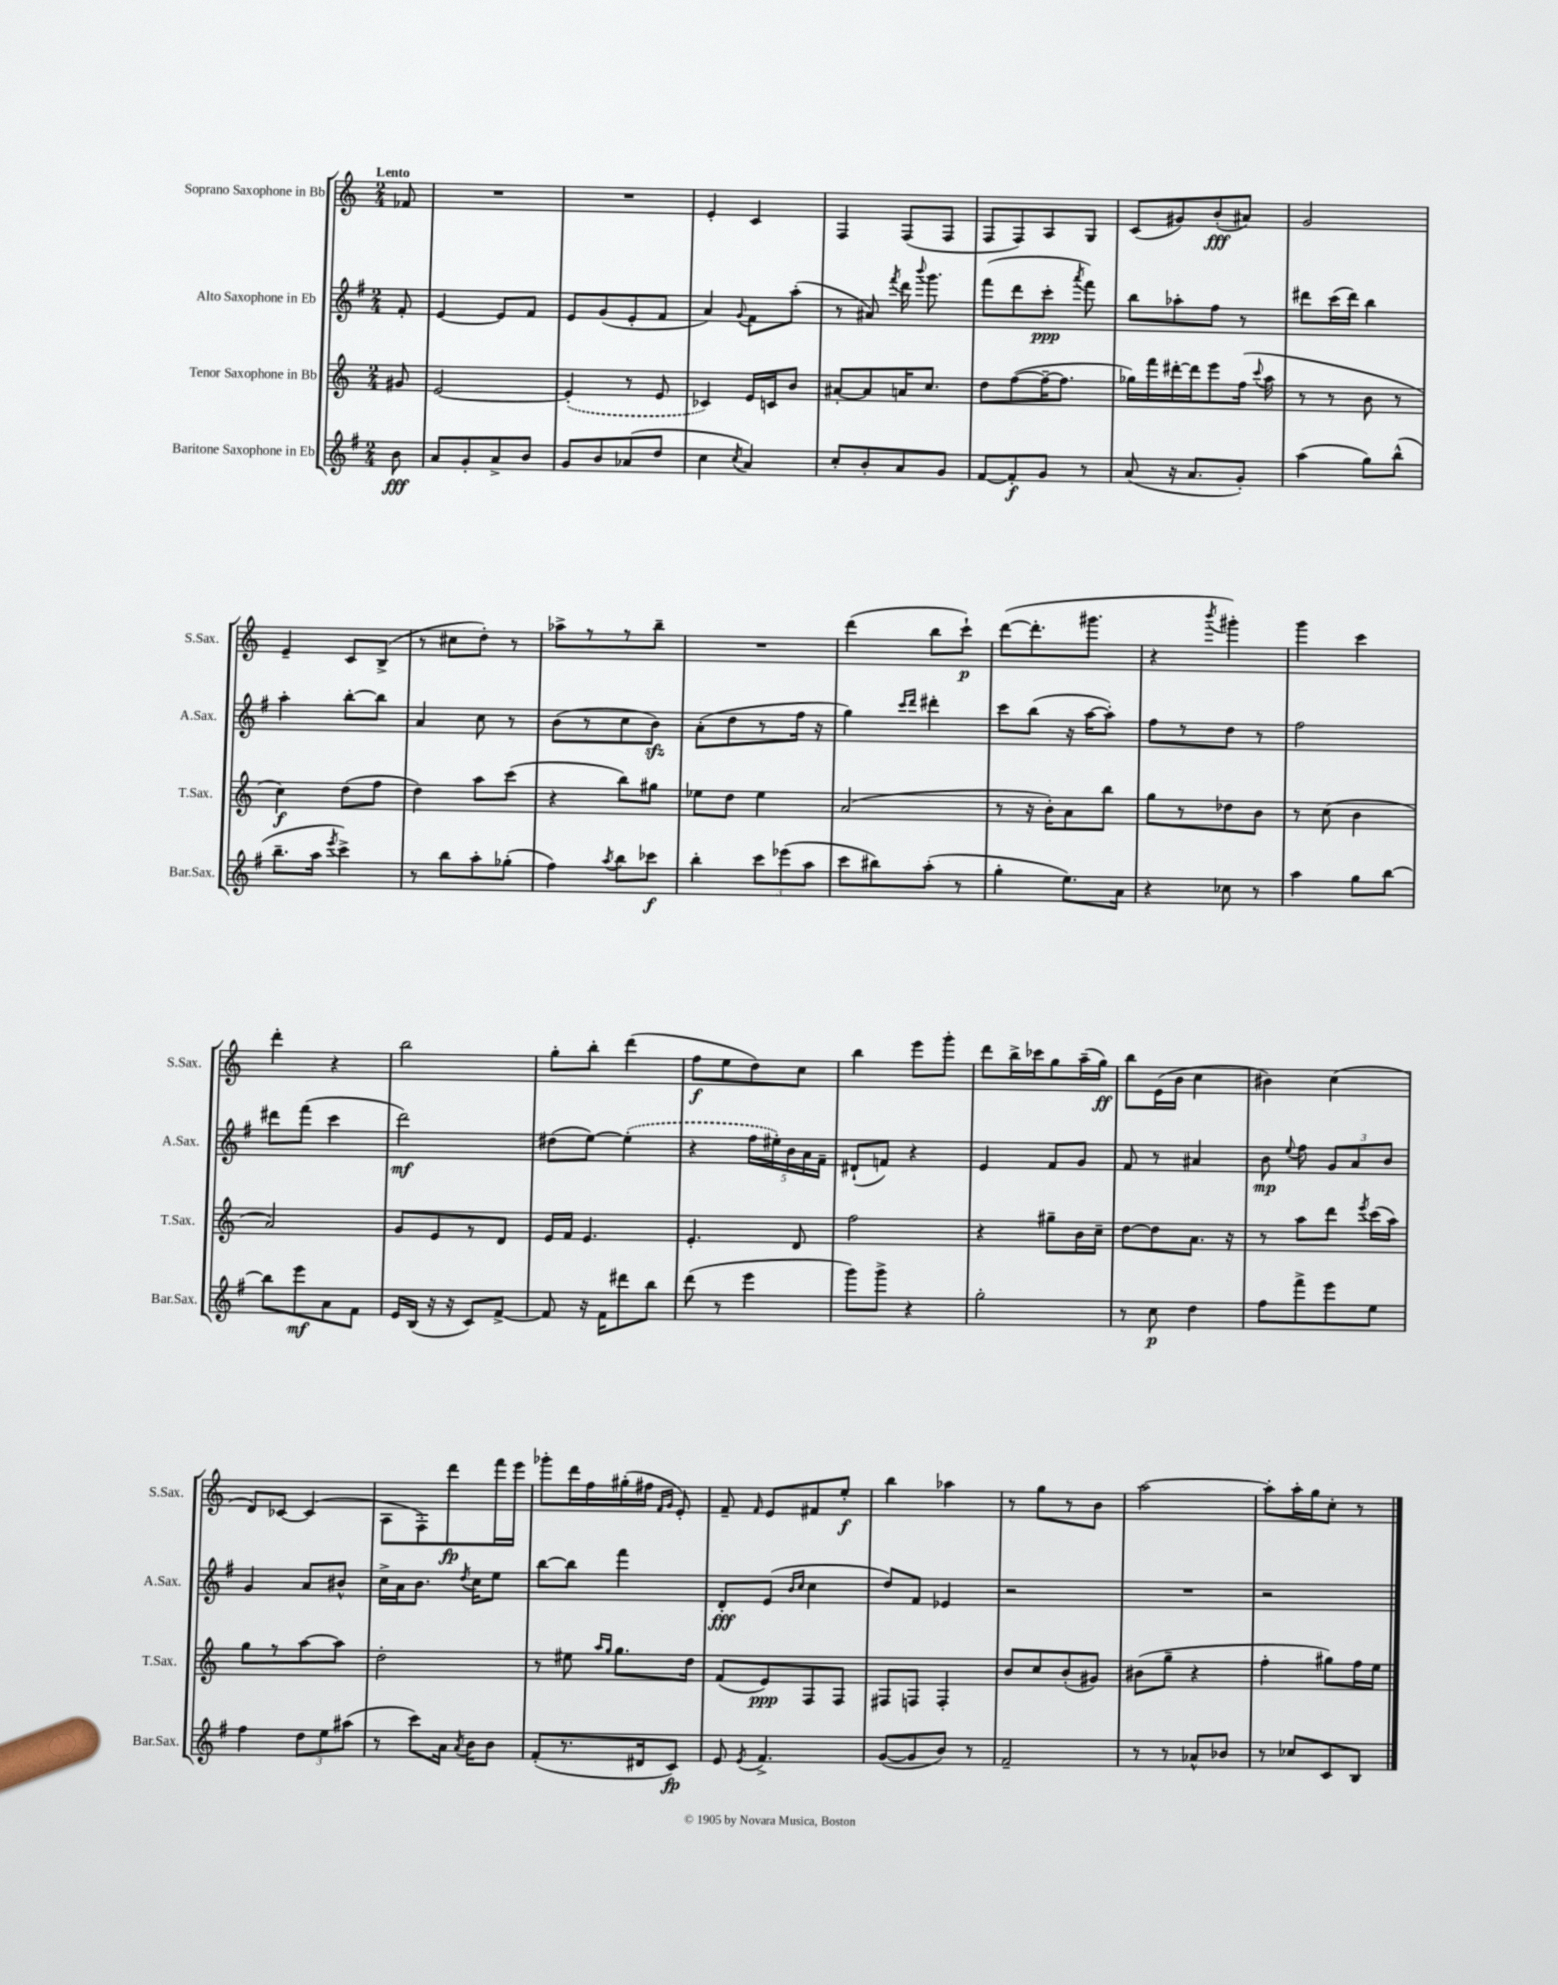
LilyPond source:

<<
\new StaffGroup <<
\new Staff = "s0" \with { instrumentName = "Soprano Saxophone in Bb" shortInstrumentName = "S.Sax." } {
    \clef treble \key c \major \numericTimeSignature \time 2/4 \partial 8 \tempo "Lento"
    \autoBeamOff fes'8 |
    R2 |
    R2 |
    e'4-. c'4 |
    f4 f8[( f8] |
    f8[ f8) a8 g8] |
    c'8[( gis'8) b'8-.\fff( ais'8]) |
    g'2 |
    e'4-- c'8[ b8]->( |
    r8 cis''8[ d''8]-.) r8 |
    aes''8[-> r8 r8 b''8]-- |
    R2 |
    d'''4( b''8[ c'''8]-!\p) |
    d'''8[~( d'''8.-. gis'''8.] |
    r4 \acciaccatura { b'''8 } gis'''4-.) |
    g'''4 c'''4 |
    d'''4-. r4 |
    b''2 |
    g''8[-. b''8]-. d'''4( |
    f''8[\f e''8 d''8) c''8] |
    b''4 e'''8[ g'''8]-. |
    d'''8[ b''16-> ces'''16 g''8 a''16--( g''16]\ff) |
    b''8[ e'16( b'16] c''4 |
    bis'4) c''4( |
    d'8[) ces'8]~ ces'4( |
    a8[ f8-.) d'''8\fp f'''16 e'''16] |
    ges'''8[-. d'''16 f''16 gis''16-.( fis''16] \grace { f'16[ g'16] } e'8-.) |
    f'8-- \grace { f'16 } e'8[ fis'8 e''8]-.\f |
    b''4 aes''4 |
    r8 g''8[ r8 b'8] |
    a''2~ |
    a''8[-. a''16-. g''16 c''8]-. r8 \bar "|." |
}
\new Staff = "s1" \with { instrumentName = "Alto Saxophone in Eb" shortInstrumentName = "A.Sax." } {
    \clef treble \key g \major \numericTimeSignature \time 2/4 \partial 8
    \autoBeamOff fis'8-. |
    e'4~ e'8[ fis'8] |
    e'8[ g'8( e'8-. fis'8] |
    a'4) \appoggiatura { g'8 } fis'8[ a''8]-.( |
    r8 ais'8) \acciaccatura { fis'''8 } d'''16 \appoggiatura { b'''8 } g'''8. |
    fis'''8[( d'''8 c'''8]-.\ppp \acciaccatura { a'''8 } fis'''8) |
    b''8[ aes''8-. fis''8] r8 |
    dis'''8[ c'''16( dis'''16]) b''4 |
    a''4-. b''8[~-. b''8] |
    a'4 c''8 r8 |
    b'8[( r8 c''8 b'8]\sfz) |
    a'8[-.( d''8 r8 fis''16] r16 |
    g''4) \grace { c'''16[ d'''16] } dis'''4-. |
    c'''8[ b''8]( r16 a''16[~ a''8]-.) |
    fis''8[ r8 d''8] r8 |
    fis''2 |
    dis'''8[ fis'''8]( c'''4 |
    d'''2\mf) |
    dis''8[( e''8]~) \once \slurDashed e''4-.( |
    r4 \tuplet 5/4 { fis''16[ eis''16-.) b'16 a'16 fis'16]-- } |
    dis'8[-!( f'8]) r4 |
    e'4 fis'8[ g'8] |
    fis'8 r8 ais'4 |
    b'8\mp \appoggiatura { e''8 } fis''8 \tuplet 3/2 { g'8[ a'8 b'8] } |
    g'4 a'8[ bis'8]-^ |
    c''16[-> a'16 b'8.] \acciaccatura { d''8 } c''16[ e''8] |
    b''8[~ b''8] fis'''4 |
    d'8[-.\fff e'8]( \grace { b'16[ c''16] } c''4 |
    d''8[) fis'8] ees'4 |
    r2 |
    R2 |
    r2 \bar "|." |
}
\new Staff = "s2" \with { instrumentName = "Tenor Saxophone in Bb" shortInstrumentName = "T.Sax." } {
    \clef treble \key c \major \numericTimeSignature \time 2/4 \partial 8
    \autoBeamOff gis'8 |
    e'2~ |
    \once \slurDashed e'4-.( r8 e'8 |
    ces'4) e'16[ c'16 b'8] |
    ais'8[~-. ais'8 a'16 c''8.] |
    d''8[ f''8~( f''16~-- f''8.] |
    ges''16[) f'''16 dis'''16~-. dis'''16 e'''8 f''16]( \appoggiatura { c'''8 } a''16 |
    r8 r8 b'8 r8 |
    c''4\f) d''8[( f''8] |
    d''4) a''8[ c'''8]( |
    r4 b''8[) gis''8] |
    ees''8[ d''8] ees''4 |
    a'2( |
    r8 r16 b'16[-.) a'8 b''8] |
    g''8[ r8 des''8 b'8] |
    r8 c''8( b'4 |
    a'2) |
    g'8[ e'8 r8 d'8] |
    e'16[ f'16] e'4. |
    e'4.-. d'8 |
    f''2 |
    r4 gis''8[-- b'16 c''16]-- |
    d''8[~ d''8 a'8.] r16 |
    r8 a''8[ d'''8] \acciaccatura { e'''8 } c'''16[( a''16]) |
    g''8[ r8 a''8~ a''8] |
    d''2-. |
    r8 eis''8 \grace { a''16[ g''16] } g''8.[ d''16] |
    f'8[( e'8\ppp) f8 f8] |
    fis8[ f8] f4-. |
    b'8[ c''8 b'8-.( gis'8]) |
    bis'8[( g''8]-- r4 |
    f''4-. gis''8[) f''16 e''16] \bar "|." |
}
\new Staff = "s3" \with { instrumentName = "Baritone Saxophone in Eb" shortInstrumentName = "Bar.Sax." } {
    \clef treble \key g \major \numericTimeSignature \time 2/4 \partial 8
    \autoBeamOff b'8\fff |
    a'8[ g'8-. a'8-> b'8] |
    g'8[ b'8 aes'8( d''8] |
    c''4 \acciaccatura { c''8 } a'4) |
    c''8[-. b'8-. a'8 g'8] |
    fis'8[~ fis'8-.\f g'8] r8 |
    a'8( r16 a'8.[ g'8]-.) |
    a''4( g''8[) b''8]-^( |
    b''8.[-- a''16] \acciaccatura { e'''8 } c'''4->) |
    r8 b''8[ a''8-. ges''8]-.( |
    fis''4) \acciaccatura { a''8 } b''8[ ces'''8]\f |
    b''4-. \tuplet 3/2 { c'''8[ ees'''8( a''8] } |
    c'''8[ bis''8) a''8]-.( r8 |
    g''4-. e''8.[) a'16] |
    r4 ces''8 r8 |
    a''4 g''8[ b''8]~ |
    b''8[ e'''8\mf a'8 fis'8] |
    e'16[ b16]( r16 r16 c'8[) fis'8]~-> |
    fis'8 r16 fis'16[ dis'''8 b''8] |
    d'''8( r8 e'''4 |
    g'''8[) g'''8]-> r4 |
    g''2-. |
    r8 c''8\p d''4 |
    fis''8[ fis'''8-> e'''8 e''8] |
    fis''4 \tuplet 3/2 { d''8[ e''8 ais''8]( } |
    r8 c'''8[) a'16] \acciaccatura { a'8 } b'16[ b'8] |
    fis'8[-.( r8. dis'16 c'8]\fp) |
    e'8 \acciaccatura { e'8 } fis'4.-> |
    g'8[~( g'8 b'8]) r8 |
    fis'2-- |
    r8 r8 aes'8[-^ bes'8] |
    r8 ces''8[ c'8 b8] \bar "|." |
}
>>
>>
\layout { \context { \Score \remove "Bar_number_engraver" } }
